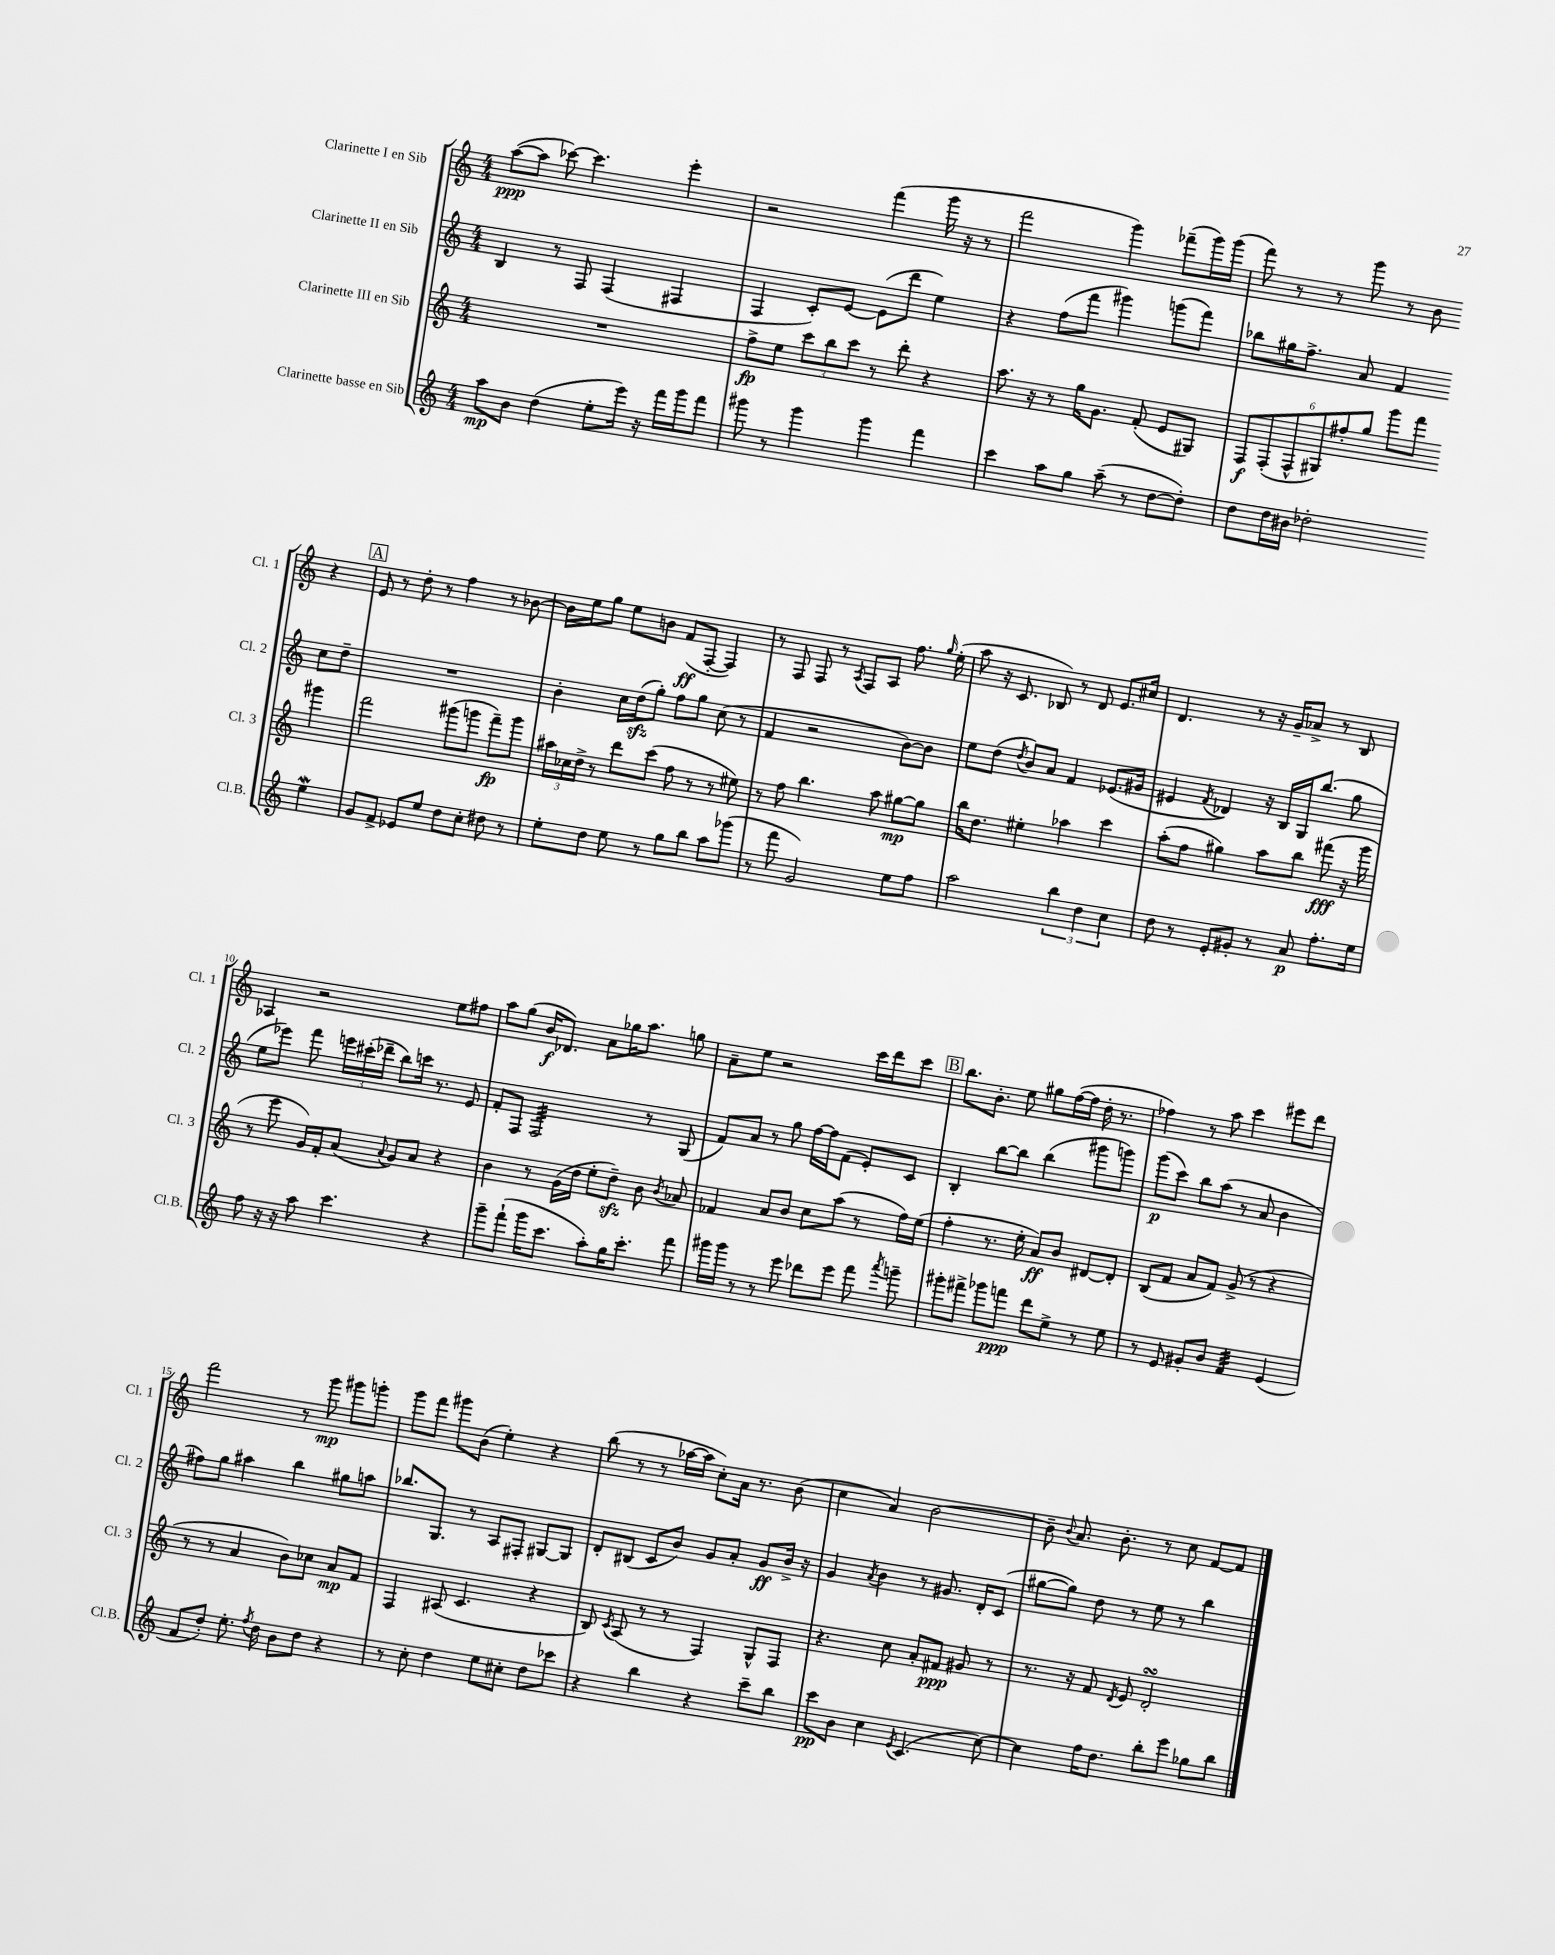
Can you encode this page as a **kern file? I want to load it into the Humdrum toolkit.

**kern	**dynam	**kern	**dynam	**kern	**dynam	**kern	**dynam
*part4	*part4	*part3	*part3	*part2	*part2	*part1	*part1
*staff4	*staff4	*staff3	*staff3	*staff2	*staff2	*staff1	*staff1
*I"Clarinette basse en Sib	*	*I"Clarinette III en Sib	*	*I"Clarinette II en Sib	*	*I"Clarinette I en Sib	*
*I'Cl.B.	*	*I'Cl. 3	*	*I'Cl. 2	*	*I'Cl. 1	*
*clefG2	*	*clefG2	*	*clefG2	*	*clefG2	*
*k[]	*	*k[]	*	*k[]	*	*k[]	*
*M4/4	*	*M4/4	*	*M4/4	*	*M4/4	*
=1	=1	=1	=1	=1	=1	=1	=1
8aa\L	mp	1r	.	4B/	.	([8aa\L	ppp
8b\J	.	.	.	.	.	8aa\J]	.
(4dd\	.	.	.	8r	.	[8ccc-X\)	.
.	.	.	.	8F/	.	4.ccc-\]	.
8ee'\L	.	.	.	(4F/	.	.	.
16eee\Jk)	.	.	.	.	.	.	.
16r	.	.	.	.	.	.	.
16fff\LL	.	.	.	4F#X/	.	4eee'\	.
16ggg\J	.	.	.	.	.	.	.
8fff\J	.	.	.	.	.	.	.
=2	=2	=2	=2	=2	=2	=2	=2
8ggg#X\	.	8ff^\L	fp	4F/	.	2r	.
8r	.	8ee\J	.	.	.	.	.
4ggg#\	.	12ccc\L	.	8c'/L)	.	.	.
.	.	12bb\	.	.	.	.	.
.	.	.	.	[8e/J	.	.	.
.	.	12ccc\J	.	.	.	.	.
4ggg#\	.	8r	.	(8e\L]	.	(4fff\	.
.	.	8ddd'\	.	8ddd\J	.	.	.
4fff\	.	4r	.	4ee\)	.	16ggg\	.
.	.	.	.	.	.	16r	.
.	.	.	.	.	.	8r	.
=3	=3	=3	=3	=3	=3	=3	=3
4ccc\	.	8.aa\	.	4r	.	2fff\	.
.	.	16r	.	.	.	.	.
8aa\L	.	8r	.	(8ff\L	.	.	.
8gg\J	.	16gg\KL	.	8fff\J	.	.	.
.	.	8.g\J	.	.	.	.	.
(8aa~\	.	.	.	4ggg#X\)	.	4ggg\)	.
8r	.	(8f'/	.	.	.	.	.
[8dd\L	.	8e/L	.	(8gggn\L	.	(8fff-X~\L	.
8dd'\J])	.	8G#X/J)	.	8fff\J)	.	16ggg\L)	.
.	.	.	.	.	.	(16ggg\JJ	.
=4	=4	=4	=4	=4	=4	=4	=4
8dd\L	.	12F/L	f	8bb-X\L	.	8fff\)	.
.	.	(12F'/	.	.	.	.	.
16dd\L	.	.	.	16gg#X\K	.	8r	.
.	.	12F^^/	.	.	.	.	.
16b#X\JJ	.	.	.	8.ff^\J	.	.	.
2dd-X'\	.	12G#X/)	.	.	.	8r	.
.	.	12ff#X'/	.	.	.	.	.
.	.	.	.	8a/	.	8ggg\	.
.	.	12gg/J	.	.	.	.	.
.	.	8ggg\L	.	4f/	.	8r	.
.	.	8fff\J	.	.	.	8b\	.
4eeW\	.	4ggg#X\	.	8cc\L	.	4r	.
.	.	.	.	8dd~\J	.	.	.
!!LO:LB:g=z
!!LO:REH:place=s1:t=A
=5	=5	=5	=5	=5	=5	=5	=5
8g/L	.	2fff\	.	1r	.	8e/	.
8f^/J	.	.	.	.	.	8r	.
8e-X/L	.	.	.	.	.	8dd'\	.
8ee/J	.	.	.	.	.	8r	.
8dd\L	.	(8ggg#X\L	.	.	.	4ff\	.
8cc'\J	.	8gggn\J	.	.	.	.	.
8dd#X\	.	8fff~\L)	fp	.	.	8r	.
8r	.	8ggg\J	.	.	.	[8b-X\	.
=6	=6	=6	=6	=6	=6	=6	=6
8ee'\L	.	24aa#X\LL	.	4b'\	.	16b-\LL]	.
.	.	24cc-X\	.	.	.	.	.
.	.	.	.	.	.	16ee\J	.
.	.	24dd^\JJ	.	.	.	.	.
8dd\J	.	8r	.	.	.	8gg\J	.
8ee\	.	8ddd\L	.	16cc\LL	.	8ee\L	.
.	.	.	.	(16ddzz\J	.	.	.
8r	.	(8ccc\J	.	8gg'\J)	.	8bn\J	.
8gg\L	.	8ff\	.	8ff\L	.	(8f/L	ff
8bb\J	.	8r	.	8gg\J	.	[8F'/J	.
8aa\L	.	8r	.	(8cc\	.	4F/])	.
(8ggg-X\J	.	8ee#X\)	.	8r	.	.	.
=7	=7	=7	=7	=7	=7	=7	=7
8r	.	8r	.	4f/	.	8r	.
8fff\	.	8ff\	.	.	.	8F/	.
2g/)	.	4.bb\	.	2r	.	8F/	.
.	.	.	.	.	.	8r	.
.	.	.	.	.	.	8qA/	.
.	.	.	.	.	.	8F/L	.
.	.	8aa\	.	.	.	8A/J	.
8ee\L	.	[8gg#X\L	mp	[8b\L)	.	8.ff\	.
8ff\J	.	8gg#\J]	.	8b\J]	.	.	.
.	.	.	.	.	.	16qqgg/	.
.	.	.	.	.	.	(16ee'\	.
=8	=8	=8	=8	=8	=8	=8	=8
2aa\	.	16bb\KL	.	8ee\L	.	8aa\	.
.	.	8.dd\J	.	.	.	.	.
.	.	.	.	(8dd\J	.	16r	.
.	.	.	.	.	.	8.c/	.
.	.	.	.	8qdd/	.	.	.
.	.	4ee#X'\	.	8b/L)	.	.	.
.	.	.	.	8a/J	.	8B-X/)	.
6bb\	.	4aa-X\	.	4f/	.	8r	.
.	.	.	.	.	.	8d/	.
6dd\	.	.	.	.	.	.	.
.	.	4ccc\	.	(8.e-X/L	.	8.e/L	.
6cc\	.	.	.	.	.	.	.
.	.	.	.	16g#X/Jk	.	16cc#X/Jk	.
=9	=9	=9	=9	=9	=9	=9	=9
8dd\	.	(8aa'\L	.	4e#X/	.	4.d/	.
8r	.	8ff\J	.	.	.	.	.
.	.	.	.	8qf/	.	.	.
8e'/L	.	4gg#X\)	.	4d-X/)	.	.	.
8g#X'/J	.	.	.	.	.	8r	.
8r	.	8aa\L	.	16r	.	16r	.
.	.	.	.	16B/LL	.	16g~/KL	.
8a/	p	8bb\J	.	16G/J	.	8a-X^/J	.
.	.	.	.	(8.bb/J	.	.	.
8.ff'\L	.	(8fff#X\	fff	.	.	8r	.
.	.	16r	.	8gg\	.	8B/	.
16ee\Jk	.	16ggg\	.	.	.	.	.
!!LO:LB:g=z
=10	=10	=10	=10	=10	=10	=10	=10
8ff\	.	8r	.	8ee\L	.	4A-X/	.
16r	.	8eee\	.	8eee-X\J)	.	.	.
16r	.	.	.	.	.	.	.
8aa\	.	16g/LL)	.	8fff\	.	2r	.
.	.	16f'/J	.	.	.	.	.
4.ccc\	.	(8a/J	.	24eeen\LL	.	.	.
.	.	.	.	(24ccc#X'\	.	.	.
.	.	.	.	24ddd-X~\JJ	.	.	.
.	.	8qqa/	.	.	.	.	.
.	.	8g/L)	.	8bb\L)	.	.	.
.	.	8a/J	.	16cccn\Jk	.	.	.
.	.	.	.	8.r	.	.	.
4r	.	4r	.	.	.	8ee\L	.
.	.	.	.	8e/	.	8ff#X\J	.
=11	=11	=11	=11	=11	=11	=11	=11
8ggg~\L	.	4b\	.	8f'/L	.	8aa\L	.
(8fff`\J	.	.	.	8F/J	.	(8gg\J	.
*	*	*	*	*tremolo	*	*	*
16ggg\KL	.	8r	.	32F/LLL	.	16b/KL	f
.	.	.	.	32F/	.	.	.
8.ccc\J	.	.	.	32F/	.	8.d-X/J)	.
.	.	.	.	32F/	.	.	.
.	.	(16g\LL	.	32F/	.	.	.
.	.	.	.	32F/	.	.	.
.	.	16dd\JJ	.	32F/	.	.	.
.	.	.	.	32F/	.	.	.
8aa'\L)	.	8ee'\L	.	32F/	.	8a\L	.
.	.	.	.	32F/	.	.	.
.	.	.	.	32F/	.	.	.
.	.	.	.	32F/	.	.	.
16gg\K	.	8ddzz~\J)	.	32F/	.	16gg-X\K	.
.	.	.	.	32F/	.	.	.
8.ccc'\J	.	.	.	32F/	.	8.aa\J	.
.	.	.	.	32F/JJJ	.	.	.
*	*	*	*	*Xtremolo	*	*	*
.	.	8b\	.	8r	.	.	.
.	.	8qb/	.	.	.	.	.
8fff\	.	8a-X/	.	(8G/	.	8ggn\	.
=12	=12	=12	=12	=12	=12	=12	=12
16ggg#X\LL	.	4f-X/	.	8f/L)	.	8a~\L	.
16ggg#\JJ	.	.	.	.	.	.	.
8r	.	.	.	8a/J	.	8ee\J	.
8r	.	8a/L	.	8r	.	2r	.
8eee\	.	8b/J	.	8gg\	.	.	.
8ddd-X\L	.	8cc\L	.	[16ff\LL	.	.	.
.	.	.	.	16ff\J]	.	.	.
8eee\J	.	(8aa\J	.	(8f\J	.	.	.
8fff\	.	8r	.	8e'/L)	.	16ccc\LL	.
.	.	.	.	.	.	16ddd\J	.
8qaaa/	.	.	.	.	.	.	.
8gggn~\	.	16ff\LL)	.	8c/J	.	8ccc\J	.
.	.	(16ee\JJ	.	.	.	.	.
!!LO:REH:place=s1:t=B
=13	=13	=13	=13	=13	=13	=13	=13
8ggg#X'\L	.	4ff'\	.	4B'/	.	8.bb\L	.
8fff#X^\J	.	.	.	.	.	.	.
.	.	.	.	.	.	8.b'\J	.
8ggg-X\L	.	8.r	.	[8bb\L	.	.	.
8fffn\J	ppp	.	.	8bb\J]	.	8ee\	.
.	.	16ee'\	.	.	.	.	.
8ddd\L	.	8a/L)	ff	(4bb\	.	8gg#X\L	.
8ee^\J	.	8b/J	.	.	.	([16ff\L	.
.	.	.	.	.	.	16ff\JJ]	.
8r	.	[8d#X/L	.	8ggg#X\L	.	16dd'\	.
.	.	.	.	.	.	8.r	.
8ee\	.	8d#'/J]	.	8gggn\J)	.	.	.
=14	=14	=14	=14	=14	=14	=14	=14
8r	.	(8B/L	.	(8ggg\L	p	4ff-X\)	.
8e/	.	8f/J	.	8ccc\J)	.	.	.
8g#X'/L	.	8a/L	.	8bb\L	.	8r	.
8b/J	.	8f/J)	.	(8aa\J	.	8aa\	.
*tremolo	*	*	*	*	*	*	*
32f/LLL	.	(8g^/	.	8r	.	4ccc\	.
32f/	.	.	.	.	.	.	.
32f/	.	.	.	.	.	.	.
32f/	.	.	.	.	.	.	.
32f/	.	8r	.	8a/	.	.	.
32f/	.	.	.	.	.	.	.
32f/	.	.	.	.	.	.	.
32f/JJJ	.	.	.	.	.	.	.
*Xtremolo	*	*	*	*	*	*	*
(4e/	.	4r	.	4b\	.	8eee#X\L	.
.	.	.	.	.	.	8ddd\J	.
!!LO:LB:g=z
=15	=15	=15	=15	=15	=15	=15	=15
8f/L	.	8r	.	8ff#X\L)	.	2fff\	.
8dd'/J)	.	8r	.	8gg\J	.	.	.
8.ee'\	.	4a/	.	4aa#X\	.	.	.
8qff/	.	.	.	.	.	.	.
16dd\	.	.	.	.	.	.	.
8b\L	.	8b\L)	.	4bb\	.	8r	.
8dd\J	.	8cc-X\J	.	.	.	8ggg\	mp
4r	.	8a/L	mp	8gg#X\L	.	8ggg#X\L	.
.	.	8f/J	.	8aan\J	.	8gggn'\J	.
=16	=16	=16	=16	=16	=16	=16	=16
8r	.	4F/	.	8.bb-X/L	.	8ggg\L	.
8cc'\	.	.	.	.	.	8fff\J	.
.	.	.	.	8.G/J	.	.	.
4dd\	.	(8A#X/	.	.	.	8ggg#X\L	.
.	.	4.c/	.	8r	.	(8b\J	.
8ee\L	.	.	.	8A/L	.	4ee'\)	.
8cc#X'\J	.	.	.	8F#X'/J	.	.	.
8dd\L	.	4r	.	[8G#X/L	.	4r	.
8ccc-X\J	.	.	.	8G#/J]	.	.	.
=17	=17	=17	=17	=17	=17	=17	=17
4r	.	8B/)	.	8d'/L	.	(8bb\	.
.	.	8qc/	.	.	.	.	.
.	.	(8A/	.	(8B#X/J	.	8r	.
4bb\	.	8r	.	8c/L	.	8r	.
.	.	8r	.	8b/J)	.	[16aa-X\LL	.
.	.	.	.	.	.	16aa-\JJ]	.
4r	.	4F/)	.	8g/L	.	8cc'\L)	.
.	.	.	.	8a'/J	.	16a\Jk	.
.	.	.	.	.	.	8.r	.
8ccc~\L	.	8G^^/L	.	8g/L	ff	.	.
8bb\J	.	8F/J	.	16b^/Jk	.	(8b\	.
.	.	.	.	16r	.	.	.
=18	=18	=18	=18	=18	=18	=18	=18
8ccc\L	pp	4.r	.	4g/	.	4cc\	.
8b\J	.	.	.	.	.	.	.
.	.	.	.	8qa/	.	.	.
4cc\	.	.	.	4b\	.	4a/)	.
.	.	8cc\	.	.	.	.	.
8qe/	.	.	.	.	.	.	.
(4.c/	.	8a'/L	.	8r	.	[2b\	.
.	.	8f#X/J	ppp	8.g#X/	.	.	.
.	.	8g#X/	.	.	.	.	.
.	.	.	.	16d'/KL	.	.	.
[8cc\)	.	8r	.	(8c/J	.	.	.
=19	=19	=19	=19	=19	=19	=19	=19
4cc\]	.	8.r	.	[8gg#X\L	.	8b~\]	.
.	.	.	.	.	.	8qqb/	.
.	.	.	.	8gg#\J])	.	8.a/	.
.	.	16r	.	.	.	.	.
16ff\KL	.	8f/	.	8dd\	.	.	.
8.dd\J	.	.	.	.	.	8.b'\	.
.	.	8qd/	.	.	.	.	.
.	.	8e/	.	8r	.	.	.
8bb'\L	.	2dsSSS'/	.	8ee\	.	8r	.
8eee\J	.	.	.	8r	.	8cc\	.
8gg-X\L	.	.	.	4bb\	.	[8f/L	.
8bb\J	.	.	.	.	.	8f/J]	.
==	==	==	==	==	==	==	==
*-	*-	*-	*-	*-	*-	*-	*-
